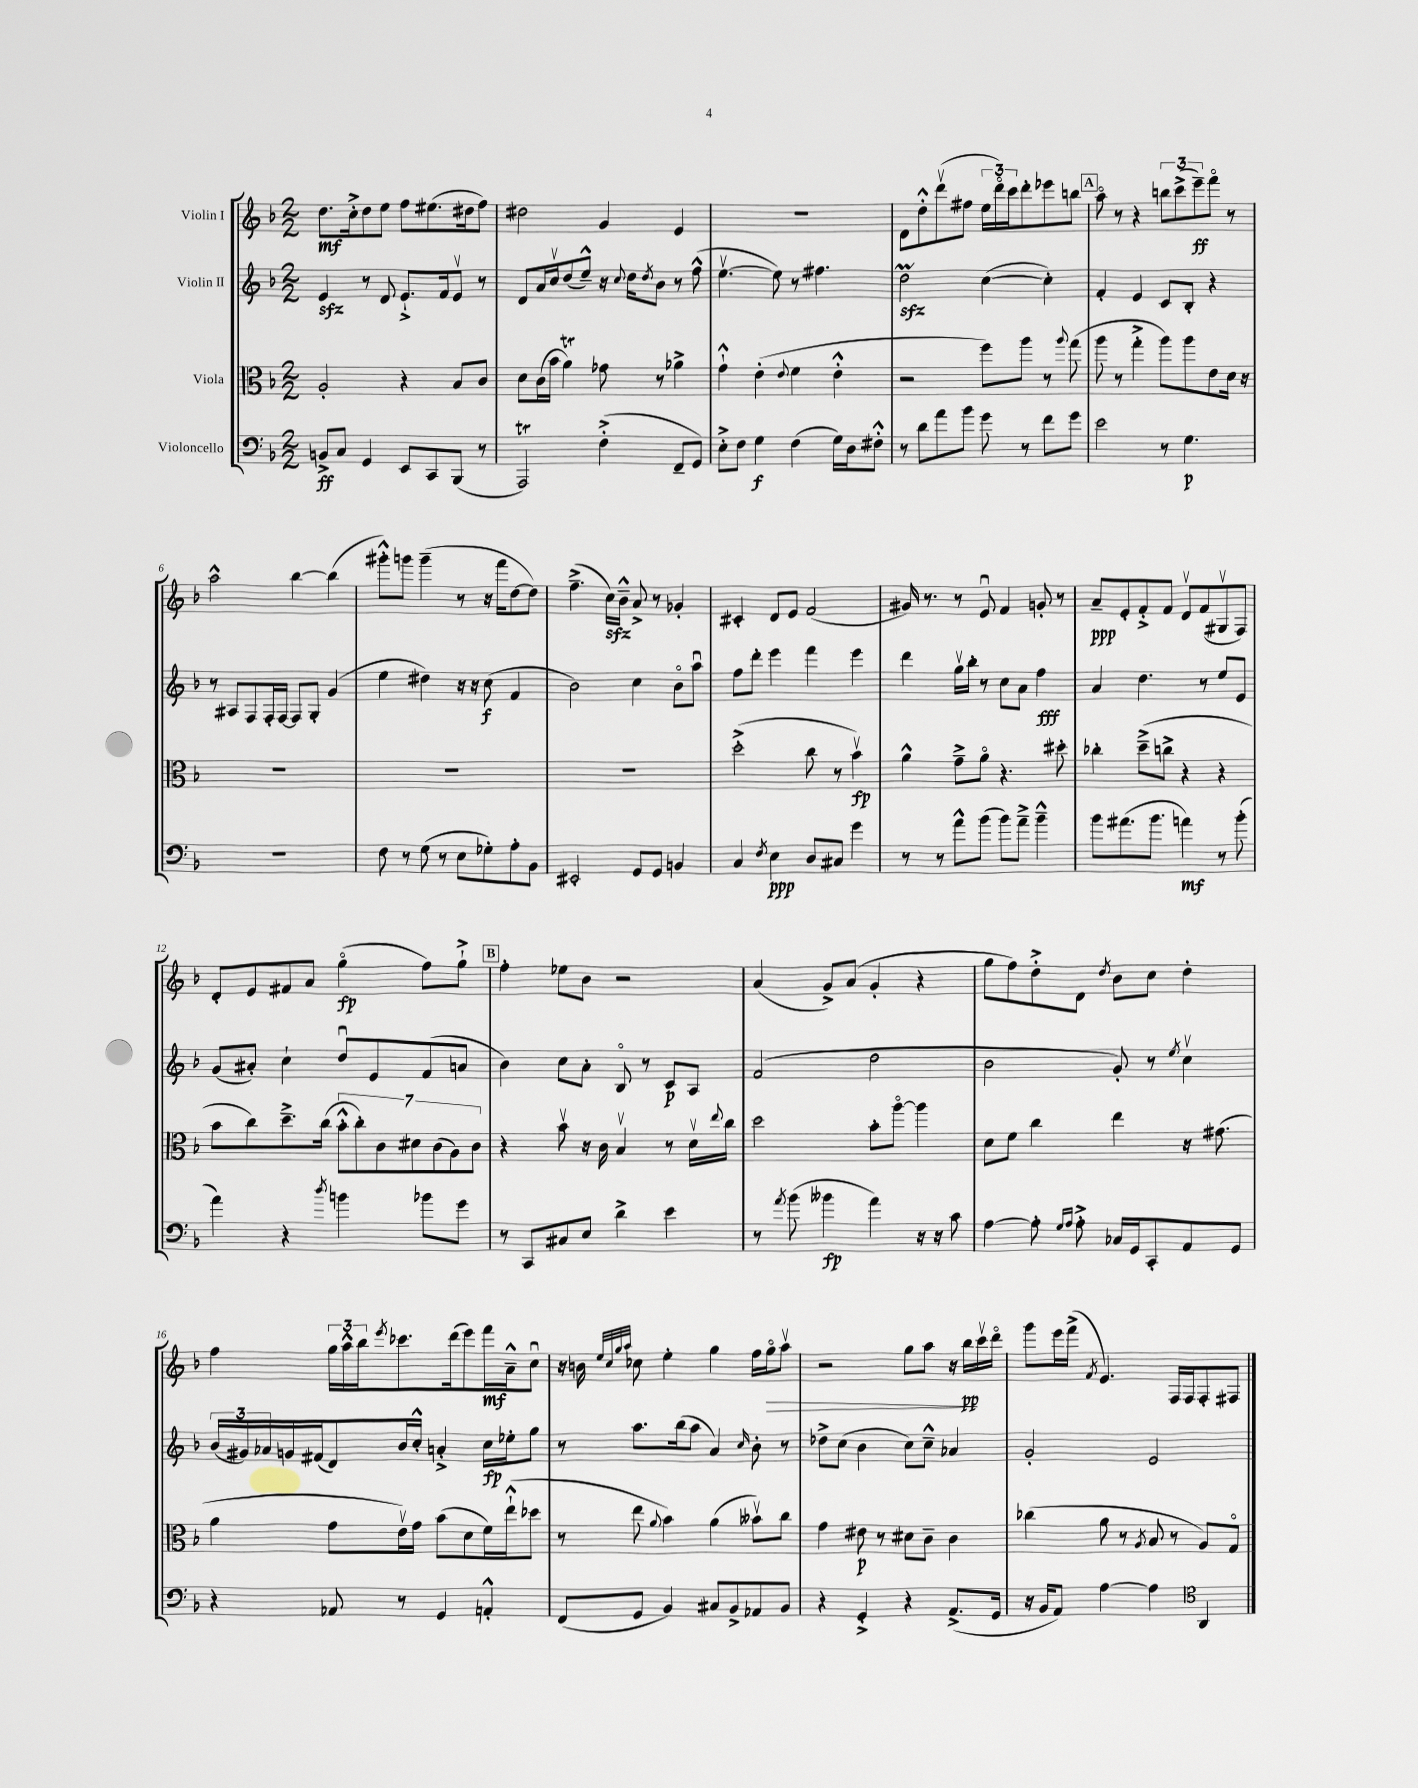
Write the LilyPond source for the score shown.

<<
\new StaffGroup <<
\new Staff = "s0" \with { instrumentName = "Violin I" } {
    \clef treble \key f \major \numericTimeSignature \time 2/2
    d''8.\mf c''16-.-> d''8 e''8 f''8 eis''8.( dis''16 f''8) |
    dis''2 g'4 e'4 |
    R1 |
    d'8 d''8-.-^ d'''8\upbow( fis''8 \tuplet 3/2 { e''16 d'''16\flageolet) c'''16 } d'''8-. ees'''8 b''8 |
    \mark \markup { \box "A" } a''8\flageolet r8 r4 \tuplet 3/2 { b''8 c'''8->( e'''8--\ff) } f'''8\flageolet r8 |
    a''2-^ bes''4~ bes''4( |
    gis'''8-.-^) g'''8 g'''4--( r8 r16 f'''16 d''8~ d''8) |
    f''4.--->( c''16\sfz) bes'16---^ a'8-> r8 ges'4-. |
    cis'4-. d'8 e'8 f'2( |
    gis'16) r8. r8 e'8\downbow f'4 g'8-. r8 |
    a'8--\ppp e'8-. f'8-.-> f'8 d'8\upbow f'8( gis8\upbow f8) |
    d'8-. e'8 fis'8 a'8 g''4\flageolet\fp( f''8) g''8-!-> |
    \mark \markup { \box "B" } f''4-. ees''8 bes'8 r2 |
    a'4( g'8->) a'8( g'4-. r4 |
    g''8 f''8) d''8-.-> d'8 \acciaccatura { d''8 } bes'8 c''8 d''4-. |
    f''4 \tuplet 3/2 { g''16 a''16-^ bes''16 } \acciaccatura { e'''8 } ces'''8. d'''16( e'''8) f'''16\mf a'16---^ c''8\downbow |
    r16 b'16 \grace { e''32 c''32 g''32 a''32 } ces''8 e''4-. g''4 f''16 g''16\flageolet\> a''8\upbow |
    r2 g''8 a''8 r16 bes''16\pp\! c'''16\upbow d'''16\flageolet |
    g'''8 e'''16 f'''16->( \acciaccatura { f'8 } e'4.) f16 f16 f8-. fis8 \bar "|." |
}
\new Staff = "s1" \with { instrumentName = "Violin II" } {
    \clef treble \key f \major \numericTimeSignature \time 2/2
    e'4\sfz r8 d'8 e'8.-!-> f'16 e'8\upbow r8 |
    d'8 a'16 c''16\upbow d''8( e''8---^) r16 \appoggiatura { c''8 } d''16 \acciaccatura { d''8 } bes'8 r8 f''8-^( |
    e''4.~\upbow e''8) r8 fis''4. |
    d''2\prall\sfz c''4~( c''4-.) |
    \mark \markup { \box "A" } f'4-. e'4 c'8 bes8-. r4 |
    r8 ais8 f8 f16-. f16~ f8 g8-. g'4( |
    e''4 dis''4) r16 r16 c''8\f( f'4 |
    bes'2) c''4 bes'8\flageolet a''8\downbow |
    f''8 d'''8-. e'''4 f'''4 e'''4 |
    d'''4 g''16\upbow bes''16-. r8 c''8 a'8 f''4\fff |
    a'4 d''4. r8 e''8 e'8 |
    g'8( ais'8-.) c''4-! d''8\downbow e'8 f'8( a'8 |
    \mark \markup { \box "B" } bes'4) c''8 a'8-. bes8\flageolet r8 c'8\p a8 |
    f'2( d''2 |
    bes'2 g'8-.) r8 \acciaccatura { e''8 } c''4\upbow |
    \tuplet 3/2 { bes'16( gis'16) aes'16 } g'16 fis'16( d'8) bes'16 c''16-.-^ a'4-.-> c''16\fp ees''16-. g''8 |
    r8 a''8. bes''16( a''8 a'4) \grace { c''16 } bes'8-. r8 |
    des''8-> c''8( bes'4 c''8) c''8---^ aes'4 |
    g'2-. e'2 \bar "|." |
}
\new Staff = "s2" \with { instrumentName = "Viola" } {
    \clef alto \key f \major \numericTimeSignature \time 2/2
    a2-. r4 bes8 c'8 |
    d'8 c'16( bes'16 a'4\trill) ges'8 r8 aes'4-> |
    g'4-!-^ e'4-.( \appoggiatura { e'8 } f'4 e'4-.-^ |
    r2 f''8) a''8 r8 \appoggiatura { a''8 } g''8( |
    \mark \markup { \box "A" } a''8 r8 g''4-.-> a''8) a''8 e'8 d'16 r16 |
    R1 |
    R1 |
    R1 |
    d''2-.->( c''8 r8 bes'4\upbow\fp) |
    a'4-^ g'8---> a'8\flageolet r4. dis''8-. |
    ces''4-. d''8--->( c''8-> r4 r4 |
    bes'8 c''8) d''8.---> c''16( \tuplet 7/4 { bes'8-.-^ c''8-.) c'8 dis'8 c'8( a8) c'8 } |
    \mark \markup { \box "B" } r4 bes'8\upbow r16 c'16 bes4\upbow r8 d'16\upbow \appoggiatura { e''8 } c''16 |
    d''2 bes'8-. a''8~\flageolet a''4 |
    d'8 f'8 c''4 e''4 r16 gis'8.( |
    a'4 g'8 e'16\upbow) g'16 bes'8( d'8 f'16) e''16-!-^( des''8 |
    r8 e''8 \appoggiatura { a'8 } bes'4) a'4( beses'8\upbow) c''8 |
    g'4 eis'8\p r8 dis'8 c'8-- c'4 |
    ces''4( a'8 r8 \acciaccatura { a8 } bes8 r8 a8) g8\flageolet \bar "|." |
}
\new Staff = "s3" \with { instrumentName = "Violoncello" } {
    \clef bass \key f \major \numericTimeSignature \time 2/2
    b,8->\ff c8 g,4 e,8 c,8 bes,,8( r8 |
    a,,2\trill) f4-.->( f,8-- g,8) |
    e8-.-> f8 g4\f f4( g16) d16 fis8-.-^ |
    r8 d'8 a'8 bes'8 g'8 r8 f'8 g'8 |
    \mark \markup { \box "A" } e'2 r8 g4.\p |
    R1 |
    f8 r8 g8( r8 e8 ges8-.) a8-. bes,8 |
    eis,2-. g,8 g,8 b,4 |
    c4 \acciaccatura { f8 } e4\ppp d8 cis8 g'4 |
    r8 r8 a'8-^ bes'8( bes'8) a'8---> bes'4---^ |
    bes'8 ais'8.( bes'8. a'4\mf) r8 bes'8-.( |
    a'4) r4 \acciaccatura { d''8 } b'4 bes'8 g'8 |
    \mark \markup { \box "B" } r8 c,8 cis8 e8 d'4-> e'4 |
    r8 \acciaccatura { a'8 } bes'8( beses'4\fp a'4) r16 r16 c'8 |
    a4~ a8-. \grace { g16 a16 } a8-.-> ces16 g,16 c,8-. a,8 g,8 |
    r4 aes,8 r8 g,4 a,4-.-^ |
    f,8( g,8 bes,4) cis8 bes,8-> aes,8 bes,8 |
    r4 g,4-.-> r4 a,8.->( g,16 |
    r16 bes,16 a,8) a4~ a4 \clef tenor a,4 \bar "|." |
}
>>
>>
